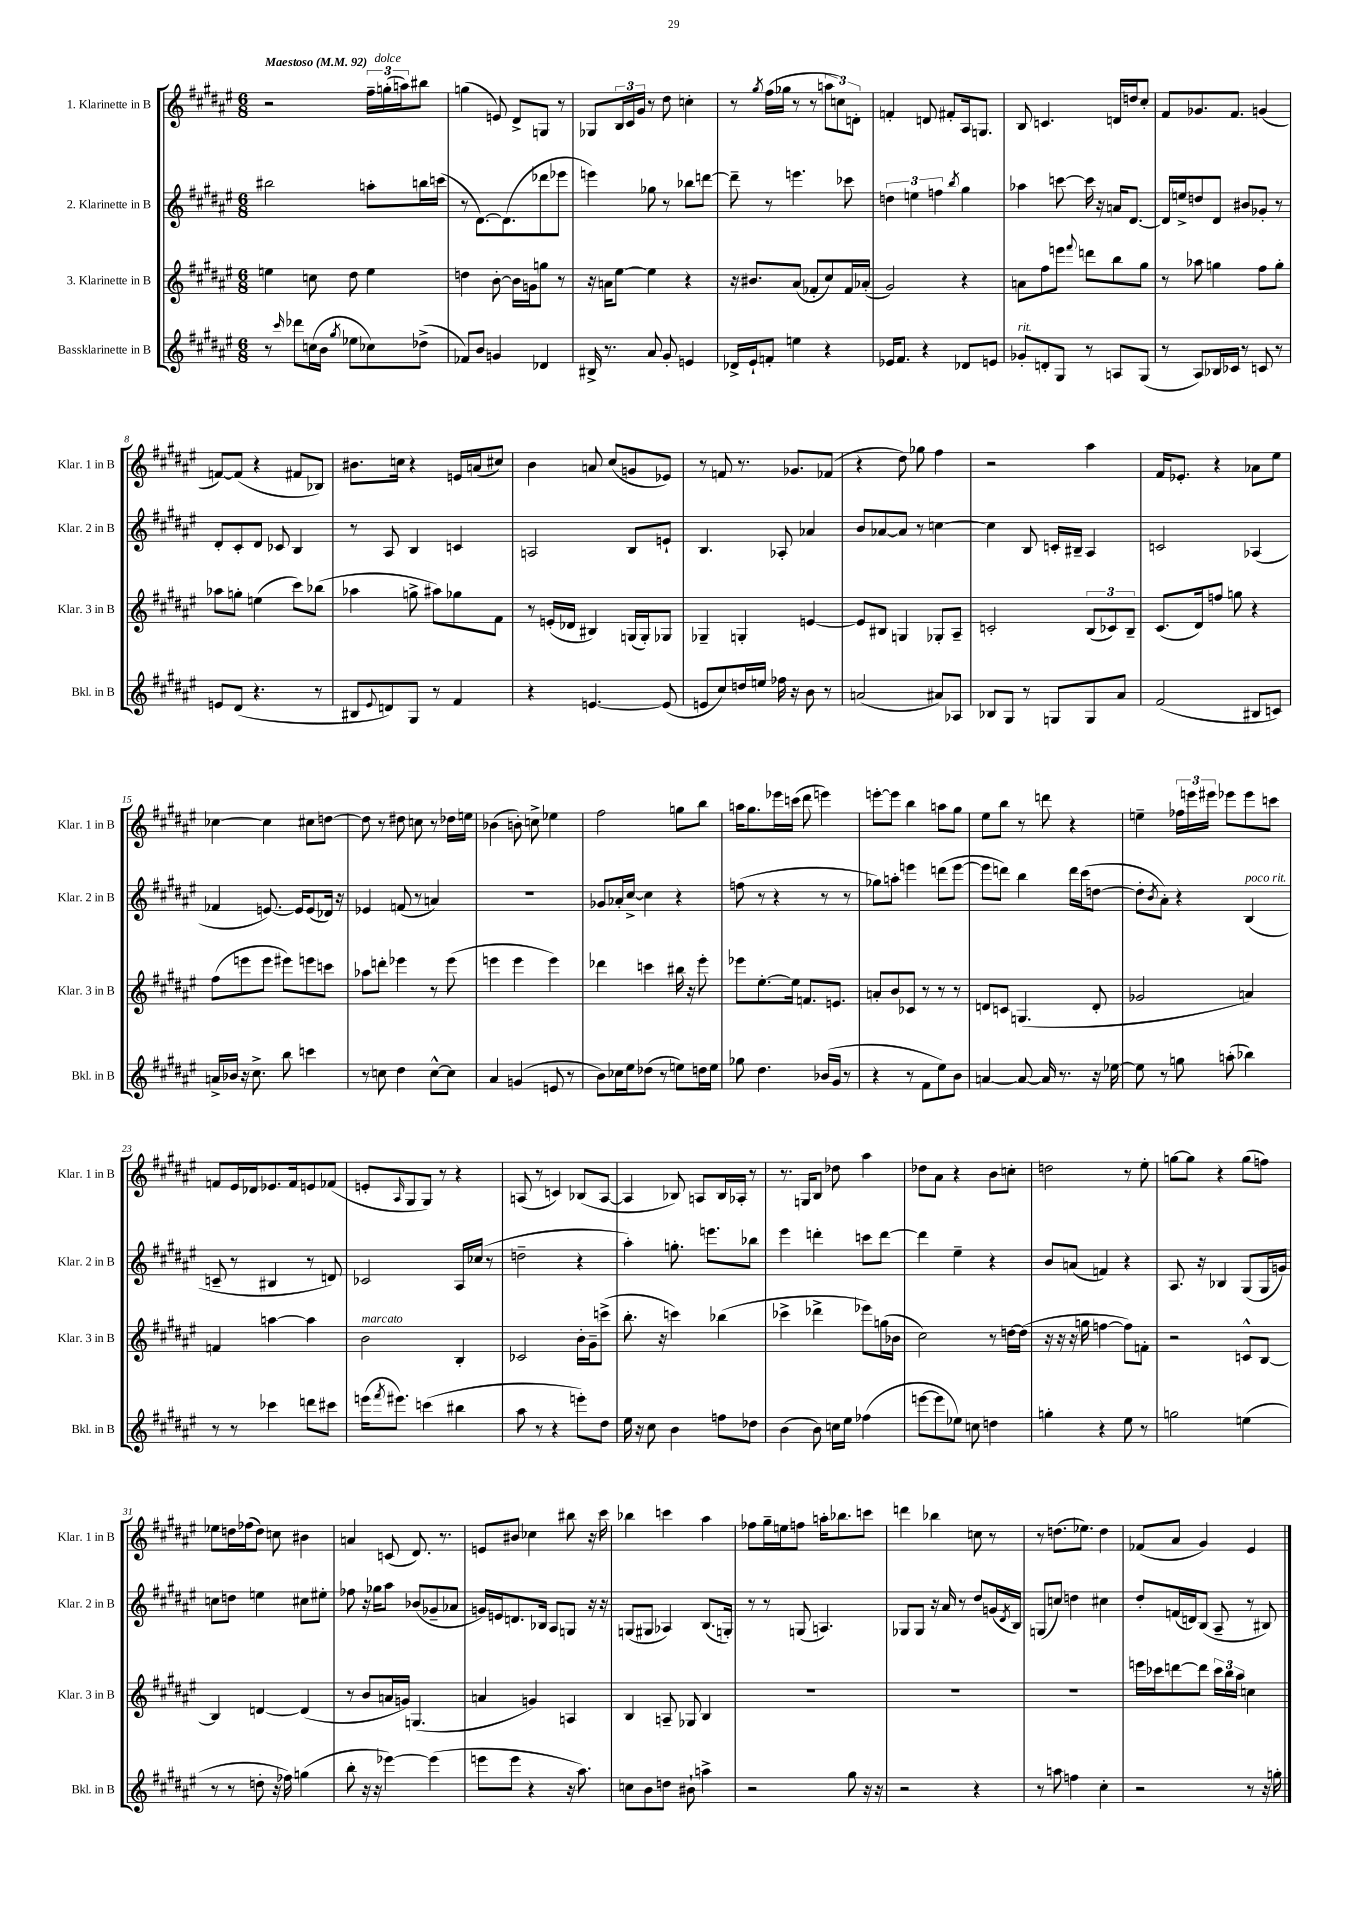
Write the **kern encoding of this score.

**kern	**kern	**kern	**kern
*staff4	*staff3	*staff2	*staff1
*clefG2	*clefG2	*clefG2	*clefG2
*k[f#c#g#d#a#e#]	*k[f#c#g#d#a#e#]	*k[f#c#g#d#a#e#]	*k[f#c#g#d#a#e#]
*M6/8	*M6/8	*M6/8	*M6/8
*MM92	*MM92	*MM92	*MM92
8r	4ee	2bb#	2r
16qqccc#	.	.	.
8ddd-	.	.	.
(16cc	8cc	.	.
16b	.	.	.
8qgg#	.	.	.
8ee-	8dd#	.	.
8cc-)	4ee	8aa'	24ff#~
.	.	.	(24gg'
.	.	.	24aa)
(8dd-^	.	16bb	8bb#
.	.	(16ccc	.
=	=	=	=
8f-)	4dd	8r	(4gg
8b	.	[8.d#)	.
4g	[8b'	.	8e)
.	.	(8.d#]	.
.	16b]	.	8d#^
.	16g	.	.
4d-	8gg	8ddd-	8G
.	8r	8eee-	8r
=	=	=	=
16B#^	16r	4eee)	8G-
8.r	16a	.	.
.	[8ee#	.	24B
.	.	.	24c#
.	.	.	24g#
8a#	4ee#]	8gg-	8r
8g#'	.	8r	8dd#
4e	4r	8bb-	4cc'
.	.	[8ddd	.
=	=	=	=
16d-^	16r	8ddd~]	8r
16e#`	8.b#	.	.
.	.	.	8qgg#
8f'	.	8r	(16ff#
.	.	.	16gg-
4ee	(8a#	4.eee	8r
.	8f-'	.	8r
4r	8cc#)	.	12aa
.	.	.	12cc)
.	16f-	8ccc-	.
.	.	.	12d'
.	(16a-'	.	.
=	=	=	=
16e-	2g#)	6dd	4f'
8.f#	.	.	.
.	.	6ee	.
4r	.	.	8d
.	.	6ff	.
.	.	.	8f#'
.	.	8qbb	.
8d-	4r	4gg#	16A#
.	.	.	8.G
8e	.	.	.
=	=	=	=
8g-'	8a	4aa-	8B
8d'	8ff#	.	4.c
8G#	8eee	[8ccc	.
.	8qqfff#	.	.
8r	8ddd	16ccc]	.
.	.	16r	.
8A	8bb	16a	16d
.	.	[8.d#	16dd
(8G#	8gg#	.	8cc#'
=	=	=	=
8r	8r	16d#]	8f#
.	.	16ee^	.
8A#)	8aa-	8dd	8.g-
16B-	4gg	8d#	.
16c-	.	.	8.f#
8r	.	8b#	.
8c	8ff#	8g-'	(4g
8r	8gg'	8r	.
=	=	=	=
8e	8aa-	8d#'	[8f)
(8d#	8gg'	8c#'	(8f]
4.r	(4ee	8d#	4r
.	.	8c-	.
.	8ccc#)	4B	8f#
8r	(8bb-	.	8B-)
=	=	=	=
8B#	4aa-	8r	8.b#
8qqe#	.	.	.
8d)	.	8A#	.
.	.	.	16cc
8G#	8gg^	4B	4r
8r	8aa#)	.	.
4f#	8gg-	4c	16e
.	.	.	(16a
.	8f#	.	8cc#)
=	=	=	=
4r	8r	2A	4b
.	(16e'	.	.
.	16d-	.	.
[4.e	4B#)	.	8a
.	.	.	(8cc#
.	(16G	8B	8g
.	16G')	.	.
(8e]	8G-	8e`	8e-)
=	=	=	=
8e	4G-~	4.B	8r
8cc#)	.	.	8f
16dd	4G'	.	8.r
16ee	.	.	.
16ff-	.	8A-'	.
16r	.	.	8.g-
8b	[4e	4a-	.
8r	.	.	(8f-
=	=	=	=
(2a	8e]	8b	4r
.	8B#	[8a-	.
.	4G	8a-]	8dd#)
.	.	8r	8gg-
8a#)	8G-'	[4cc	4ff#
8A-	8A#~	.	.
=	=	=	=
8B-	2c'	4cc]	2r
8G#	.	.	.
8r	.	8B	.
8G	.	16c'	.
.	.	16B#~	.
8G	(12B	4A#	4aa#
.	12c-)	.	.
8a#	.	.	.
.	12B~	.	.
=	=	=	=
(2f#	(8.c#	2c	16f#
.	.	.	8.e-'
.	16d#)	.	.
.	8ff	.	4r
.	8gg	.	.
8B#	4r	(4A-	8a-
8c)	.	.	8ee#
=	=	=	=
16a^	(8ff#	4f-	[4cc-
16b-	.	.	.
16r	8eee	.	.
8.cc#^	.	.	.
.	8eee	[8.e)	4cc-]
8bb	8eee#)	.	.
.	.	16e]	.
4ccc	8eee	(8e	8cc#
.	8ccc	16d-)	[8dd
.	.	16r	.
=	=	=	=
8r	8aa-	4e-	8dd]
8cc	8ddd'	.	8r
4dd#	4eee-	(8f	8dd#
.	.	8r	8cc
[8cc^^	8r	4a)	8r
8cc]	(8eee-	.	16dd-
.	.	.	16ee
=	=	=	=
4a#	4eee	2.r	(4b-
(4g	4eee	.	8b')
.	.	.	8cc^
8e	4eee)	.	4ee-
8r	.	.	.
=	=	=	=
8b)	4ddd-	8g-	2ff#
16cc-	.	16a-'	.
16ee#	.	[16cc#^	.
(8dd-	4ccc	4cc#]	.
8r	.	.	.
8ee)	16bb#	4r	8gg
.	16r	.	.
16dd	8eee#'	.	8bb
16ee	.	.	.
=	=	=	=
8gg-	8eee-	(8ff	16aa
.	.	.	8.gg#
4.dd#	[8.ee#'	8r	.
.	.	4r	16eee-
.	16ee#]	.	(16ccc
.	8.f	.	8ddd#
(16b-	.	8r	4eee)
16g#	8.e	.	.
8r	.	8r	.
=	=	=	=
4r	8a'	8gg-)	[8eee'
.	8b	8aa'	8eee]
8r	8c-	4eee	4bb
8f#	8r	.	.
8ee#)	8r	(8ddd	8aa
8b	8r	[8eee	8gg#
=	=	=	=
[4a	8d	8eee]	8ee#
.	8c	8ddd)	8bb
8a_	(4.G	4bb	8r
16a]	.	.	8ddd
8.r	.	.	.
.	.	16ddd	4r
.	.	(16ccc#	.
16r	8d'	[8dd	.
[16ee-	.	.	.
=	=	=	=
8ee-]	2g-	8dd']	4ee~
.	.	8qb	.
8r	.	8a#')	.
8gg	.	4r	24ff-
.	.	.	24eee
.	.	.	24eee#
(8aa'	.	.	8eee-
4bb-)	4a)	(4B	8eee-
.	.	.	8ccc
=	=	=	=
8r	4f	8c~	8f
8r	.	8r	16e#
.	.	.	16d-
4ccc-	[4aa	4B#	8.e-
.	.	.	16f
8ddd	4aa]	8r	8e
8ccc#	.	8d)	(8f-
=	=	=	=
(16eee	2b	2c-	8e'
8qfff#	.	.	.
8.eee#)	.	.	.
.	.	.	16qqA#
.	.	.	8G#
(4ccc	.	.	8G#)
.	.	.	8r
4bb#	4B'	16A#	4r
.	.	(16cc-	.
.	.	8r	.
=	=	=	=
8aa#	2c-	2dd~	(8A
8r	.	.	8r
4r	.	.	4c)
8eee')	16b'	4r	(8B-
.	16g#~	.	.
8dd#	(8ccc^	.	[8A
=	=	=	=
16ee#	8.bb'	4aa#')	4A]
16r	.	.	.
8cc#	.	.	.
.	16r	.	.
4b	4ccc)	8.gg'	8B-)
.	.	.	8A
.	.	8.eee	.
8ff	(4bb-	.	16B-
.	.	.	16A-'
8dd-	.	8bb-	8r
=	=	=	=
(4b	4ccc-^	4eee#	8.r
.	.	.	16G
8b)	4ddd-^	4ddd'	8B
16cc	.	.	8dd-
16ee#	.	.	.
(4ff-	8eee-)	8ccc	4aa#
.	(16gg	[8ddd	.
.	16b-	.	.
=	=	=	=
[8eee	2cc#)	4ddd]	8dd-
8eee]	.	.	8a#
8ee-)	.	4ee#~	4r
8cc	.	.	.
4dd	8r	4r	8b
.	[16dd	.	8cc'
.	(16dd]	.	.
=	=	=	=
4gg'	16r	8b	2dd
.	16r	.	.
.	16r	(8a	.
.	16gg	.	.
4r	[4ff	4f)	.
8ee#	8ff])	4r	8r
8r	8f'	.	8ee#'
=	=	=	=
2gg	2r	8.A#	[8gg
.	.	.	8gg]
.	.	16r	.
.	.	4B-	4r
(4ee	8c^^	(8G#	(8gg
.	[8B	16G#	8ff)
.	.	16g)	.
=	=	=	=
8r	4B]	8cc	8ee-
8r	.	8dd	16dd
.	.	.	(16ff-
8dd'	[4d	4ee	8dd)
16r	.	.	8cc
16ff-)	.	.	.
(4gg	(4d]	8cc#	4b#
.	.	8ee#'	.
=	=	=	=
8bb'	8r	8ff-	4a
16r	8b	16r	.
16r	.	16gg-	.
[4eee-)	16a	8aa#	(8c
.	16g)	.	.
.	(4.G	(8b-	8.d#)
(4eee-]	.	8g-~	.
.	.	.	8.r
.	.	8a-	.
=	=	=	=
8eee	4a	16g)	8e
.	.	16e	.
8eee	.	8.d	8b#
4r	4g)	.	4cc-
.	.	16B-	.
.	.	8A#	.
16r	4A	8G	8bb#
8.aa#)	.	.	.
.	.	16r	16r
.	.	16r	16ccc#
=	=	=	=
8cc	4B	(8G	4bb-
8b	.	8G#	.
8dd	8A~	4A-)	4ccc
8b#`	8G-	.	.
4aa^	4B	(8.B	4aa#
.	.	16G')	.
=	=	=	=
2r	2.r	8r	8ff-
.	.	8r	16gg#~
.	.	.	16ee
.	.	(8G	8ff
.	.	4.A)	16aa'
.	.	.	8.bb-
8gg#	.	.	.
16r	.	.	8ccc
16r	.	.	.
=	=	=	=
2r	2.r	8G-	4ddd
.	.	8G-	.
.	.	16r	4bb-
.	.	16a#	.
.	.	8r	.
4r	.	8dd#	8cc
.	.	(16g	8r
.	.	8qd#	.
.	.	16B)	.
=	=	=	=
8r	2.r	(8G	8r
8aa	.	8cc)	(8.dd
4ff	.	4dd	.
.	.	.	8.ee-)
4cc#'	.	4cc#	4dd
=	=	=	=
2r	16eee	8dd#'	(8f-
.	16ccc-	.	.
.	[8ddd	(16f	8a#
.	.	16d)	.
.	8ddd]	(8B	4g#)
.	24ccc-	8A#~	.
.	24bb	.	.
.	24aa#	.	.
8r	4cc	8r	4e#
16r	.	8B#)	.
16gg'	.	.	.
==	==	==	==
*-	*-	*-	*-
